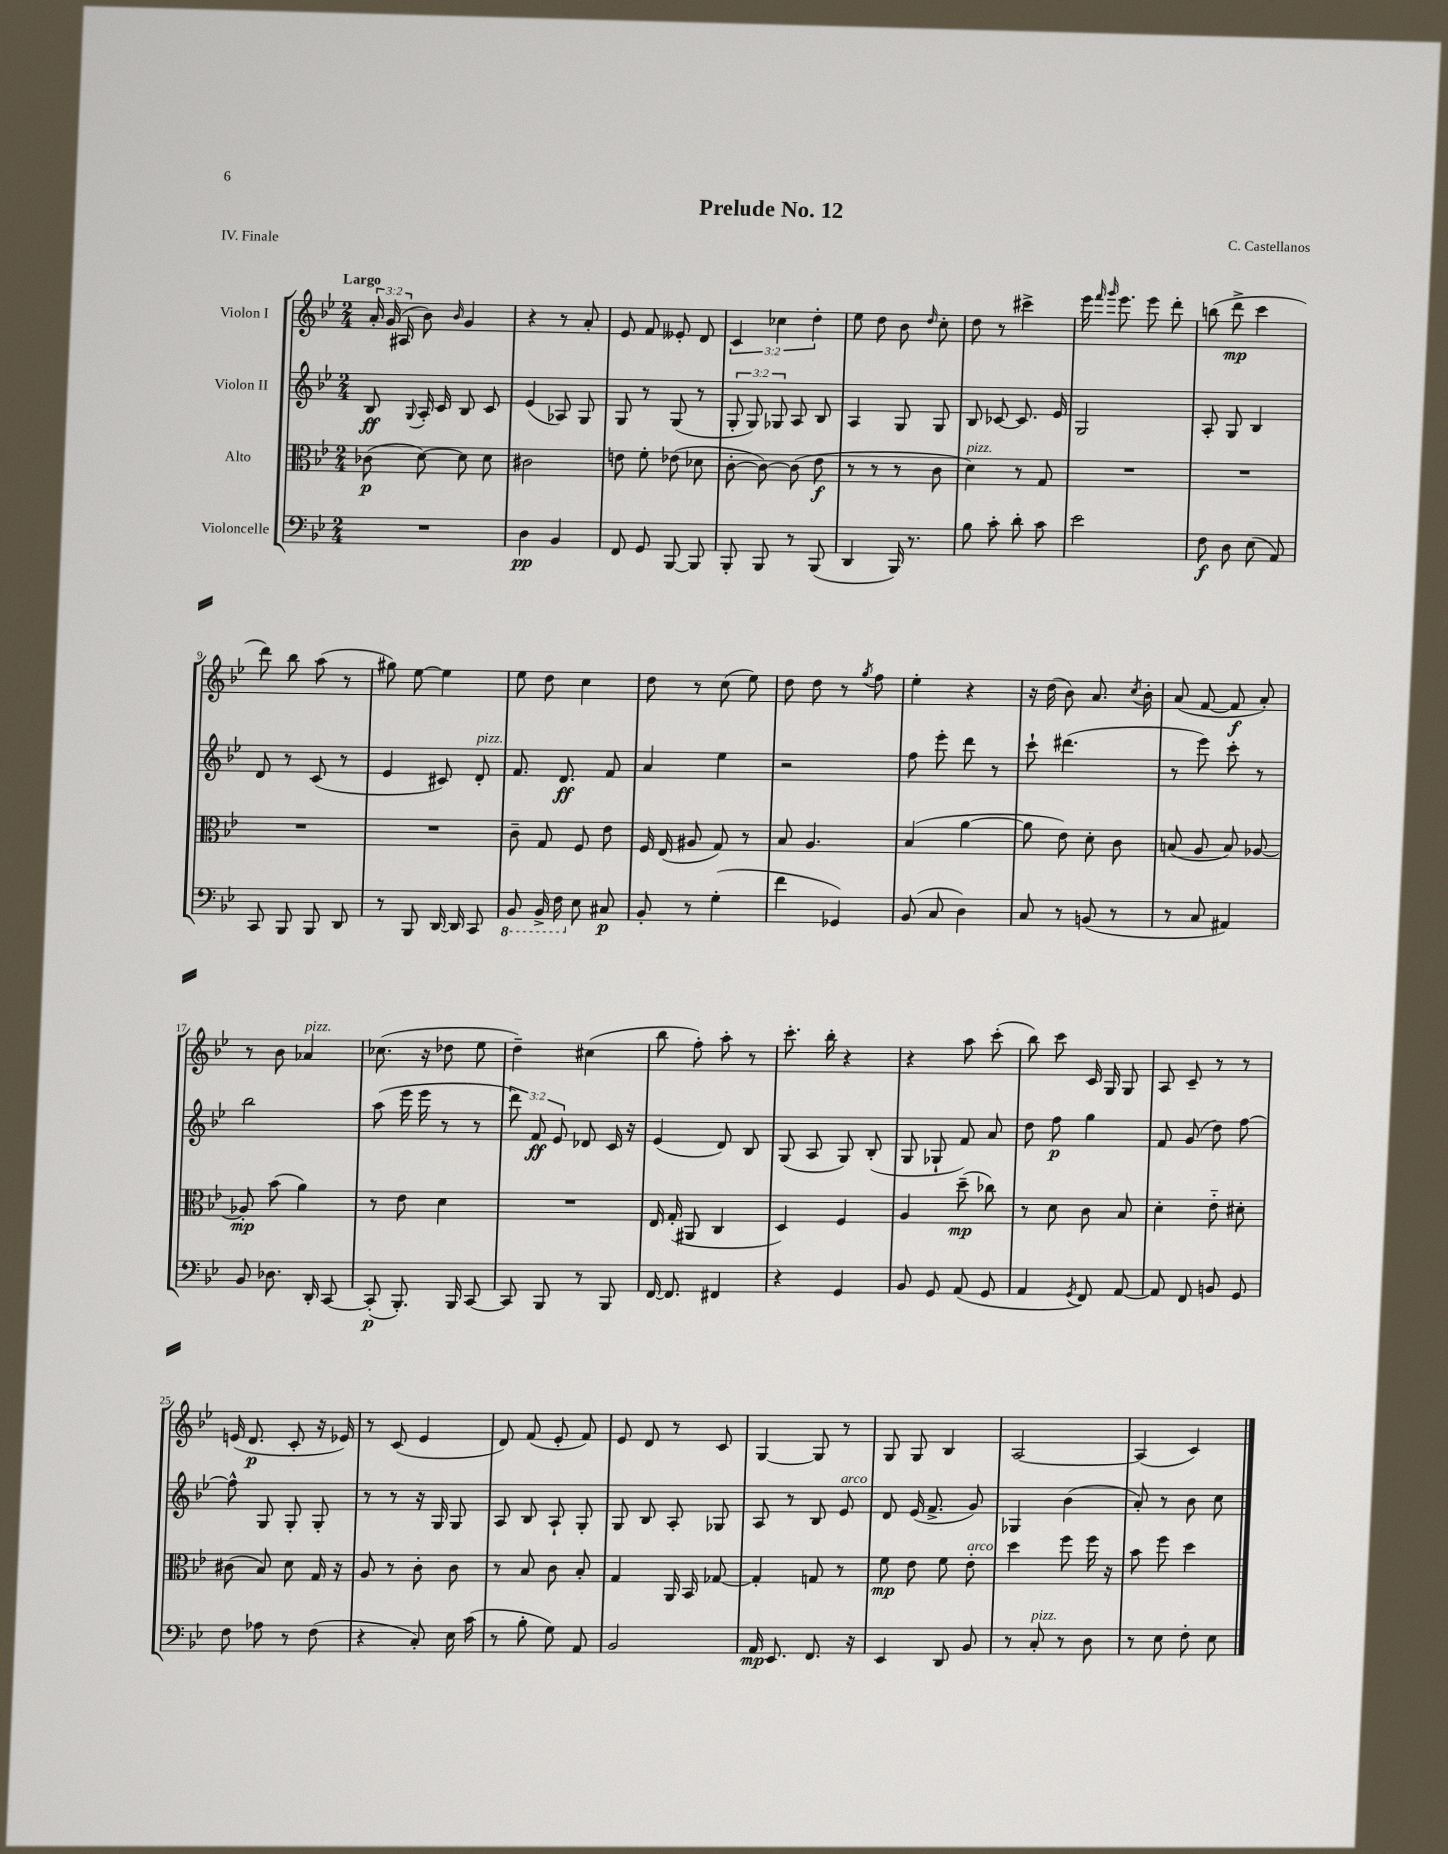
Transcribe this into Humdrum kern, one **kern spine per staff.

**kern	**kern	**kern	**kern
*staff4	*staff3	*staff2	*staff1
*clefF4	*clefC3	*clefG2	*clefG2
*k[b-e-]	*k[b-e-]	*k[b-e-]	*k[b-e-]
*M2/4	*M2/4	*M2/4	*M2/4
2r	(8c-	8B-	24a'
.	.	.	(24g
.	.	.	24A#
.	.	8qqG	.
.	[8d)	16A'	8b-)
.	.	16c	.
.	.	.	16qqb-
.	8d]	8B-	4g
.	8d	8c	.
=	=	=	=
4D	2c#	(4e-	4r
4BB-	.	8A-)	8r
.	.	8G	8a'
=	=	=	=
8FF	8e	8G	8e-
8GG	8f'	8r	8f
[8BBB-	(8e-	(8G	8e--'
8BBB-]	8d-	8r	8d
=	=	=	=
8BBB-'	[8c'	12G'	6c
.	.	12G)	.
8BBB-	8c_)	.	.
.	.	12G-	6cc-
8r	(8c]	8A	.
.	.	.	6dd'
(8BBB-	8e-	8B-	.
=	=	=	=
4DD	8r	4A	8ee-
.	8r	.	8dd
16BBB-)	8r	8G	8b-
8.r	.	.	.
.	.	.	16qqdd
.	8c	8G	8cc'
=	=	=	=
8B-	4d)	8B-	8dd
8c'	.	[8c-	8r
8d'	8r	8.c-]	4ccc#^
8c	8G	.	.
.	.	16e-	.
=	=	=	=
2e-	2r	2G	16eee-
.	.	.	16qqfff
.	.	.	16qqggg
.	.	.	8.eee-
.	.	.	8eee-
.	.	.	8ddd'
=	=	=	=
8F	2r	8A'	(8bb
8D	.	8G	8ddd^
(8E-	.	4B-	4ccc
8AA)	.	.	.
=	=	=	=
8CC	2r	8d	8ddd)
8BBB-	.	8r	8bb-
8BBB-	.	(8c	(8aa
8DD	.	8r	8r
=	=	=	=
8r	2r	4e-	8gg#)
8BBB-	.	.	[8ee-
[16DD	.	8c#)	4ee-]
16DD]	.	.	.
8CC	.	8d'	.
=	=	=	=
8BBB-	8c~	8.f	8ee-
16BBB-^	8G	.	8dd
16FF	.	8.d	.
8E-	8F	.	4cc
8C#	8e-	8f	.
=	=	=	=
8BB-'	16F	4a	8dd
.	(16E-	.	.
8r	8A#	.	8r
(4G'	8G)	4ee-	(8cc
.	8r	.	8ee-)
=	=	=	=
4f	8B-	2r	8dd
.	4.A	.	8dd
4GG-)	.	.	8r
.	.	.	8qgg
.	.	.	8ff
=	=	=	=
(8BB-	(4B-	8ff	4ee-'
8C	.	8eee-'	.
4D)	[4a	8ddd	4r
.	.	8r	.
=	=	=	=
8C	8a]	8ccc`	16r
.	.	.	(16dd
8r	8e-)	(4.ddd#	8b-)
(8BB	8d'	.	8.a
8r	8c	.	.
.	.	.	8qcc
.	.	.	16b-'
=	=	=	=
8r	(8B	8r	(8a
8C	8A	8eee-)	[8f
4AA#)	8B)	8ccc'	8f]
.	[8A-	8r	8a')
=	=	=	=
8BB-	8A-']	2bb-	8r
8.D-	(8b-	.	8b-
.	4a)	.	4a-
16DD'	.	.	.
[8CC	.	.	.
=	=	=	=
(8CC']	8r	(8aa	(8.cc-
8.BBB-')	8e-	16eee-	.
.	.	16eee-	16r
.	4d	8r	8dd-
16BBB-	.	.	.
[8CC	.	8r	8ee-
=	=	=	=
8CC]	2r	12ddd)	4dd~)
.	.	12f	.
8BBB-	.	.	.
.	.	12e-	.
8r	.	8d-	(4cc#
8BBB-	.	16c	.
.	.	16r	.
=	=	=	=
[16FF	16E-	(4e-	8bb-
8.FF]	(16G'	.	.
.	8AA#	.	8ff')
4FF#	4C	8d)	8aa'
.	.	8B-	8r
=	=	=	=
4r	4D)	(8G	8.ccc'
.	.	8A	.
.	.	.	16bb-'
4GG	4F	8G)	4r
.	.	(8B-'	.
=	=	=	=
8BB-	4A	8G	4r
8GG	.	8G-`	.
(8AA	(8dd~	8f)	8aa
8GG	8cc-)	8a	(8ccc'
=	=	=	=
4AA	8r	8dd	8bb-)
.	8d	8ff	8ccc
8qGG	.	.	.
8FF)	8c	4gg	16c
.	.	.	16G
[8AA	8B-	.	8G
=	=	=	=
8AA]	4d'	8f	8A
8FF	.	(8g	8c~
8BB	8e-'~	8dd)	8r
8GG	8d#'	[8ff	8r
=	=	=	=
8F	(8c#	8ff^^]	(16e
.	.	.	8.d
8A-	8B-)	8G	.
8r	8d	8G'	8c'
(8F	16G	8G'	16r
.	16r	.	16e-)
=	=	=	=
4r	8A	8r	8r
.	8r	8r	(8c
8C')	8c'	16r	4e-
.	.	16G	.
16E-	8c	8G	.
(16c	.	.	.
=	=	=	=
8r	8r	8A	8d)
8B-'	8B-	8B-	(8f
8G)	8c	8A`	8e-'
8AA	8B-'	8G'	8f)
=	=	=	=
2BB-	4G	8G	8e-
.	.	8B-	8d
.	16AA	8A'	8r
.	16BB-	.	.
.	[8G-	8G-	8c
=	=	=	=
16AA	4G-']	8A	[4G
8.EE-	.	.	.
.	.	8r	.
8.FF	8G	8B-	8G]
.	8r	8e-	8r
16r	.	.	.
=	=	=	=
4EE-	8f	8d	8G
.	8e-	(16e-	8G
.	.	8.f^	.
8DD	8f	.	4B-
8BB-	8e-'	8g)	.
=	=	=	=
8r	4dd	4G-	[2A
8C'	.	.	.
8r	8ff	(4b-	.
8D	16ff	.	.
.	16r	.	.
=	=	=	=
8r	8b-	8a')	(4A]
8E-	8ff	8r	.
8F'	4dd	8b-	4c)
8E-	.	8cc	.
==	==	==	==
*-	*-	*-	*-
